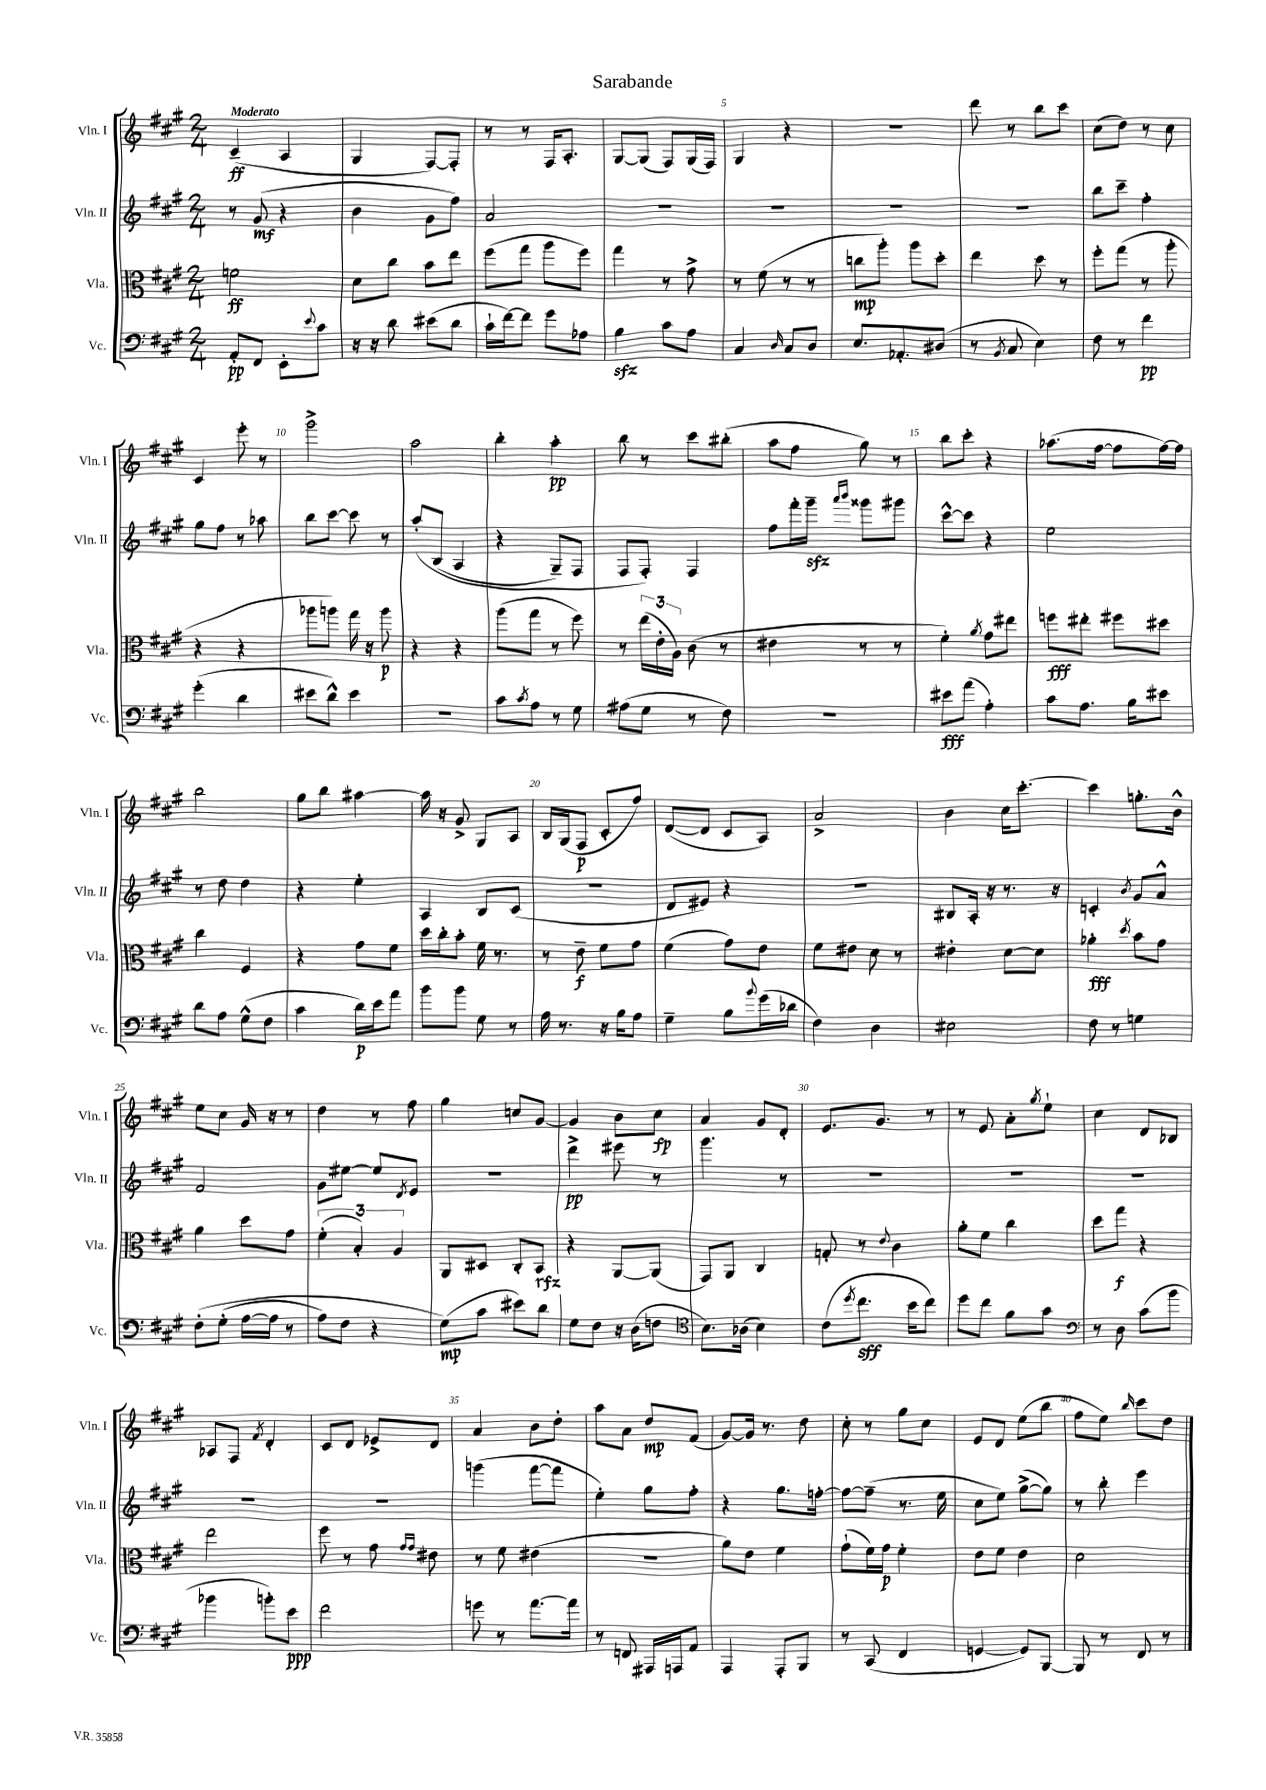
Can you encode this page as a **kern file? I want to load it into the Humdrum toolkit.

**kern	**kern	**kern	**kern
*staff4	*staff3	*staff2	*staff1
*clefF4	*clefC3	*clefG2	*clefG2
*k[f#c#g#]	*k[f#c#g#]	*k[f#c#g#]	*k[f#c#g#]
*M2/4	*M2/4	*M2/4	*M2/4
8AA'	2f	8r	(4c#~
8FF#	.	(8g#	.
8EE'	.	4r	4A
8qqe	.	.	.
8c#	.	.	.
=	=	=	=
16r	8d	4b	4G#
16r	.	.	.
8d	8cc#	.	.
(8e#	8b	8g#	[8F#)
8d	8ee	8ff#)	8F#']
=	=	=	=
16c#`	(8ff#	2a	8r
[16f#)	.	.	.
8f#]	8gg#	.	8r
8g#	8aa	.	16F#
.	.	.	8.A'
8A-	8ff#)	.	.
=	=	=	=
4B	4gg#	2r	[8G#
.	.	.	(8G#]
8c#	8r	.	8F#)
8A	8g#^	.	(16G#
.	.	.	16F#)
=	=	=	=
4C#	8r	2r	4G#
.	(8f#	.	.
16qqD	.	.	.
8C#	8r	.	4r
8D	8r	.	.
=	=	=	=
8.E	8cc	2r	2r
.	8aa')	.	.
8.AA-'	.	.	.
.	8aa	.	.
(8D#	8dd'	.	.
=	=	=	=
8r	4ee	2r	8ddd
8qBB	.	.	.
8C#	.	.	8r
4E)	8dd	.	8bb
.	8r	.	8ccc#
=	=	=	=
8F#	8ff#'	8bb	(8cc#
8r	(8gg#	8ccc#~	8dd)
4f#	8r	4ff#'	8r
.	8aa'	.	8cc#
=	=	=	=
(4g#'	4r	8gg#	4c#
.	.	8ff#	.
4d	4r	8r	8eee'
.	.	8aa-	8r
=	=	=	=
8e#	8aa-	8bb	2ggg#^
8d^^)	8aa)	[8ccc#	.
4e#	16gg#	8ccc#]	.
.	16r	.	.
.	8aa	8r	.
=	=	=	=
2r	4r	&(8aa'	2aa
.	.	(8B	.
.	4r	4A	.
=	=	=	=
8c#	(8aa	4r	4bb'
8qc#	.	.	.
8A	8gg#	.	.
8r	8r	8G#~)	4aa'
8G#	8ff#)	8F#	.
=	=	=	=
(8A#	8r	8F#	8bb
8G#	(24ee	8F#'&)	8r
.	24e'	.	.
.	24A)	.	.
8r	(8c#	4F#	8ccc#
8F#)	8r	.	(8bb#'
=	=	=	=
2r	4e#	8ff#	8aa
.	.	16fff#'	8ff#
.	.	16ggg#~	.
.	.	16qqaaa	.
.	.	16qqbbb	.
.	8r	8ggg##	8gg#)
.	8r	8ggg#	8r
=	=	=	=
8e#	4f#')	[8ccc#^^	8bb
(8a	.	8ccc#]	8ccc#'
.	8qa	.	.
4A')	8g#	4r	4r
.	8ee#	.	.
=	=	=	=
8c#	8ff	2ee	(8.aa-
8.A	8ee#'	.	.
.	.	.	[16ff#
.	8ff#	.	8ff#]
16B	.	.	.
8e#	8dd#	.	[16ff#)
.	.	.	16ff#]
=	=	=	=
8d	4cc#	8r	2bb
8A	.	8dd	.
(8G#^^	4F#	4dd	.
8F#	.	.	.
=	=	=	=
4c#	4r	4r	8gg#
.	.	.	8bb
16d)	8g#	4ee'	[4aa#
16e	.	.	.
8a	8f#	.	.
=	=	=	=
8b	16dd	4A	16aa#]
.	16cc#'	.	16r
8b	8b'	.	8g#^
8G#	16f#	8B	8G#
.	8.r	.	.
8r	.	(8c#	8A
=	=	=	=
16A	8r	2r	16B
8.r	.	.	(16G#
.	8e~	.	8F#
16r	8f#	.	8c#'
16B	.	.	.
8A	8g#	.	8ff#)
=	=	=	=
4G#~	(4f#	8d	([8d
.	.	8e#)	8d]
8B	8g#)	4r	8c#
8qqb	.	.	.
(16g#	8e	.	8A)
16d-	.	.	.
=	=	=	=
4F#)	8f#	2r	2a^
.	8e#	.	.
4D	8d	.	.
.	8r	.	.
=	=	=	=
2E#	4e#'	8B#	4b
.	.	16A'	.
.	.	16r	.
.	[8d	8.r	16cc#
.	.	.	[8.ccc#'
.	8d]	.	.
.	.	16r	.
=	=	=	=
8F#	4a-'	4c'	4ccc#]
8r	.	.	.
.	8qdd	8qb	.
4G	8b	8g#	8.gg'
.	8g#	8a^^	.
.	.	.	16b^^
=	=	=	=
&(8F#'	4a	2f#	8ee
(8G#'	.	.	8cc#
[16A	8dd	.	16g#
16A]	.	.	16r
8r	8g#	.	8r
=	=	=	=
8A)	(6f#'	8g#	4dd
8F#	.	[8ee#	.
.	6B')	.	.
4r	.	8ee#]	8r
.	6A	.	.
.	.	8qd	.
.	.	8e	8ff#
=	=	=	=
(8G#&)	8AA	2r	4gg#
8c#	8D#	.	.
8e#)	8C#'	.	8cc
8d	8BB	.	[8g#
=	=	=	=
8G#	4r	4ddd^	4g#]
8F#	.	.	.
16r	[8AA	8eee#	8b
(16D	.	.	.
8F	(8AA]	8r	8cc#
=	=	=	=
*clefC4	*	*	*
8.B)	8GG#)	4.ggg#	4a
.	8AA	.	.
(16A-	.	.	.
4B)	4C#	.	8g#
.	.	8r	8d'
=	=	=	=
(8c#	8G'	2r	8.e
8qdd	.	.	.
8.cc#	8r	.	.
.	.	.	8.g#
.	8qqe	.	.
.	4c#	.	.
16b	.	.	.
8cc#)	.	.	8r
=	=	=	=
8dd	8a'	2r	8r
8cc#	8f#	.	8e
8f#	4cc#	.	8a'
.	.	.	8qgg#
8g#	.	.	8ee`
=	=	=	=
*clefF4	*	*	*
8r	8dd	2r	4cc#
8D	8gg#	.	.
(8c#	4r	.	8d
8b	.	.	8B-
=	=	=	=
4b-	2ee	2r	8A-
.	.	.	8F#
.	.	.	8qf#
8b')	.	.	4d'
8e	.	.	.
=	=	=	=
2f#	8ff#	2r	8c#
.	8r	.	8d
.	8g#	.	8e-^
.	16qqg#	.	.
.	16qqg#	.	.
.	8e#	.	8d
=	=	=	=
8g	8r	(4ggg	4a
8r	8f#	.	.
[8.a	(4e#	[8fff#	8b
.	.	8fff#]	8dd'
16a]	.	.	.
=	=	=	=
8r	2r	4ee')	8aa
8FF	.	.	8a
16AAA#	.	8gg#	8dd
16AAA	.	.	.
8AA	.	8ff#'	(8f#
=	=	=	=
4AAA	8a)	4r	[8g#)
.	8e	.	16g#]
.	.	.	8.r
8AAA'	4f#	8.gg#	.
8BBB	.	.	8dd
.	.	[16ff'	.
=	=	=	=
8r	(8g#`	8ff_	8cc#'
(8CC#	16f#)	(8ff~]	8r
.	16g#	.	.
4FF#	4f#'	8.r	8gg#
.	.	.	8cc#
.	.	16ee	.
=	=	=	=
[4GG	8e	8cc#	8e
.	8f#	8ee)	8d
8GG])	4e	([8gg#^	(8ee
[8BBB	.	8gg#])	8bb
=	=	=	=
8BBB]	2d	8r	8ff#
8r	.	8bb'	8ee)
.	.	.	16qqbb
8FF#	.	4eee	8ccc#
8r	.	.	8dd
==	==	==	==
*-	*-	*-	*-
